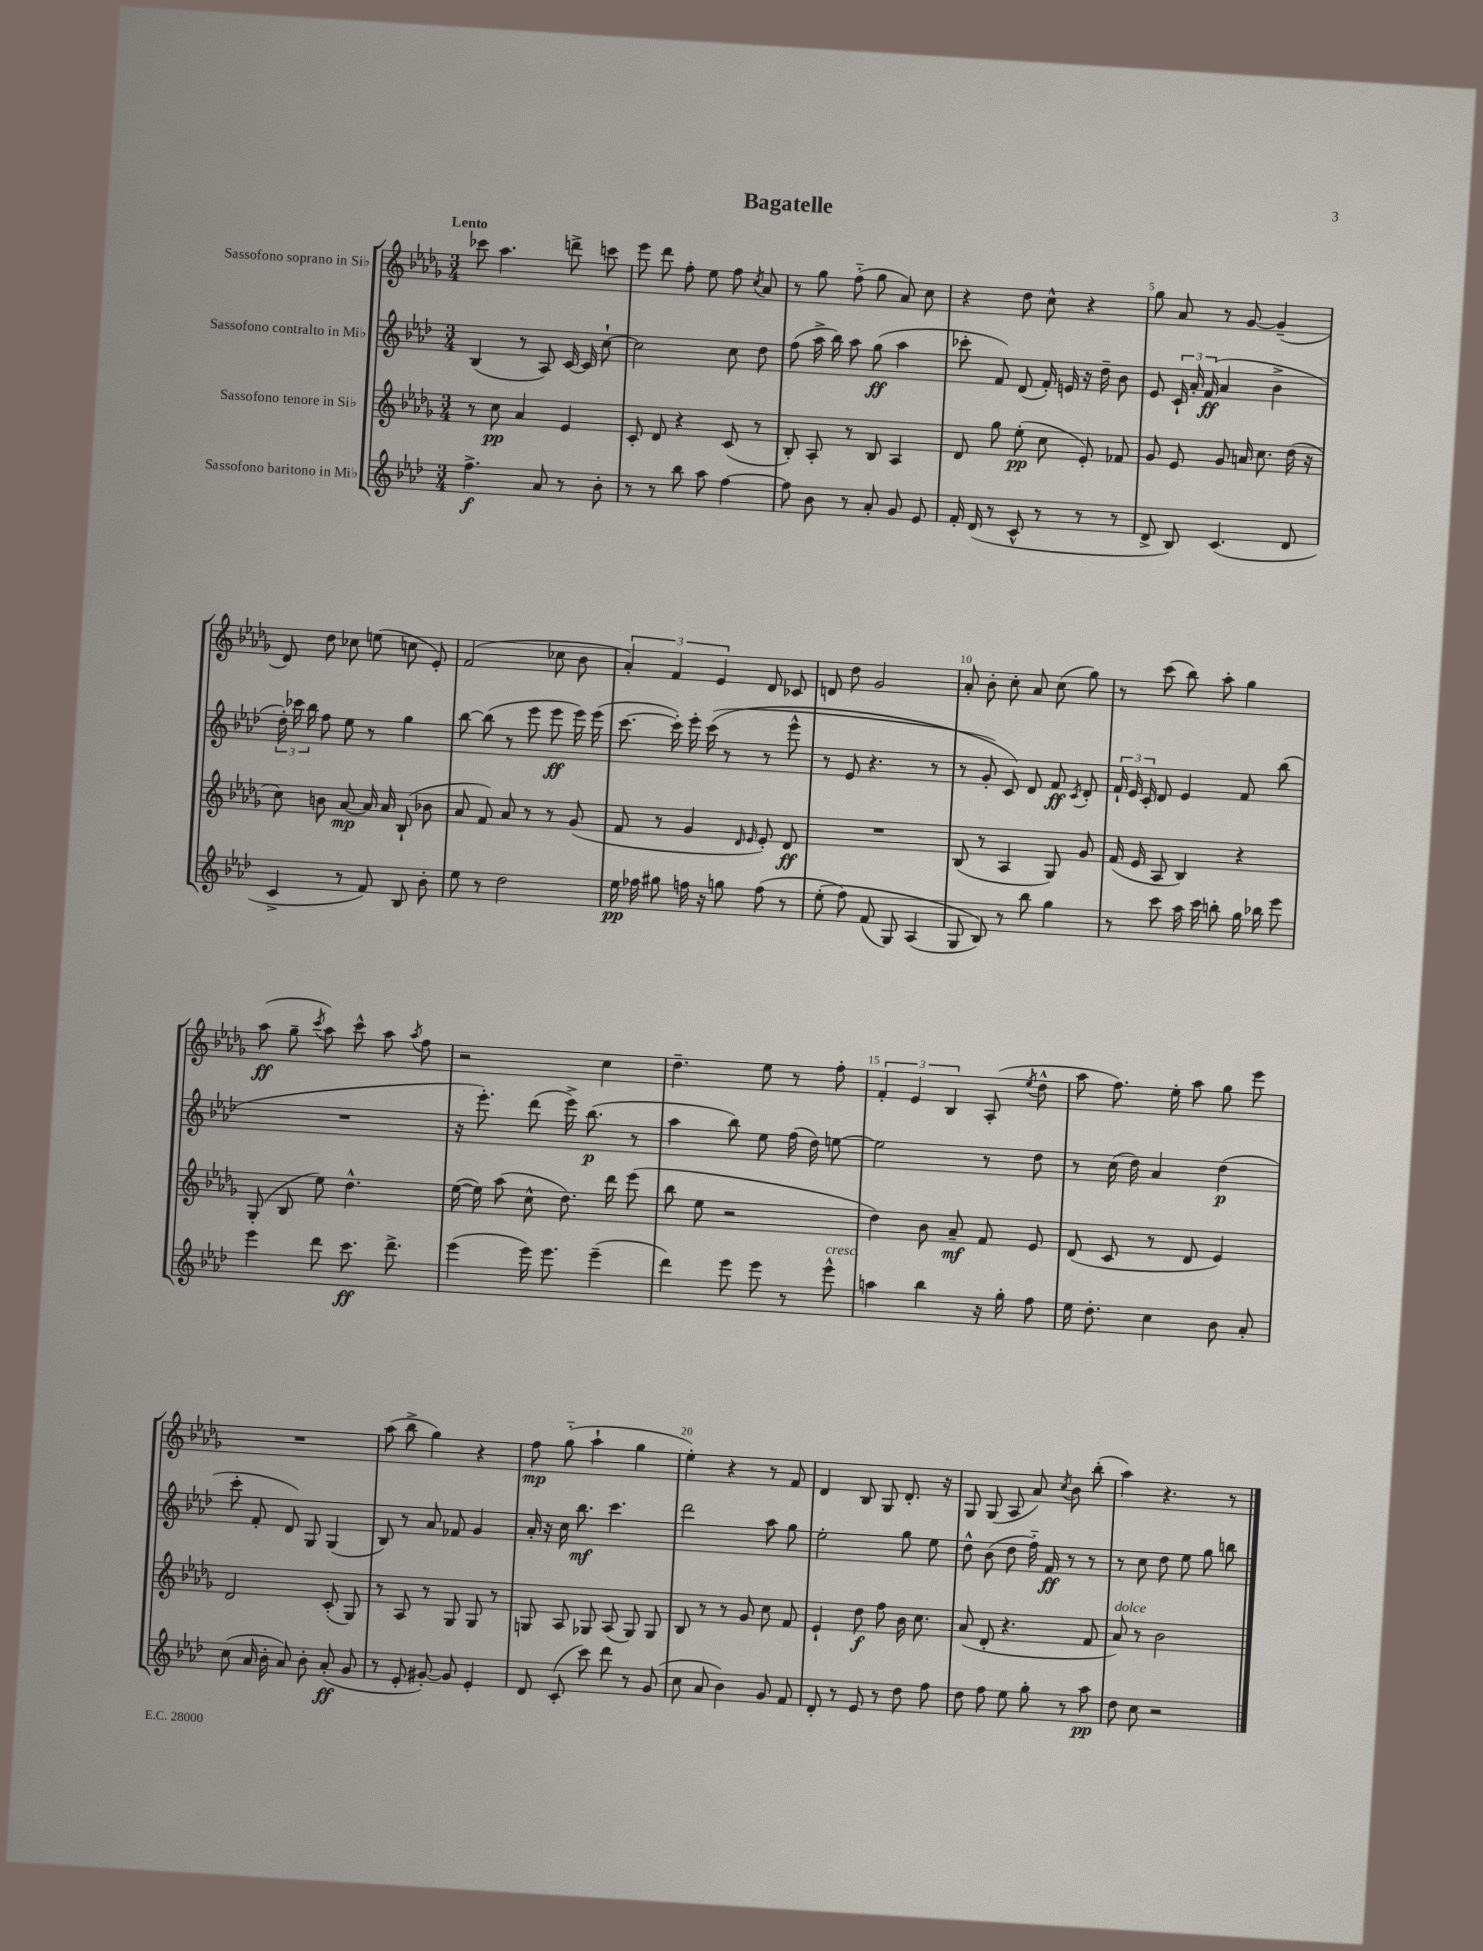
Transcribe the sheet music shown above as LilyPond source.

\header { title = "Bagatelle" }
<<
\new StaffGroup <<
\new Staff = "s0" \with { instrumentName = "Sassofono soprano in Sib" } {
    \clef treble \key des \major \numericTimeSignature \time 3/4 \tempo "Lento"
    \autoBeamOff ces'''8 aes''4. d'''8-> c'''8 |
    ees'''8 des'''8 f''8-. ees''8 f''8 \acciaccatura { c''8 } aes'8 |
    r8 ges''8 f''8-_( ges''8 aes'8) c''8 |
    r4 des''8 c''8-^ r4 |
    ges''8 aes'8 r8 ges'8~ ges'4--( |
    des'8) des''8 ces''8 e''8( c''8 ees'8-.) |
    f'2( ces''8 bes'8 |
    \tuplet 3/2 { aes'4-.) f'4 ees'4 } des'8 ces'8 |
    d'8 des''8 ges'2 |
    aes'8-. bes'8-. c''8-. aes'8 c''8( ges''8) |
    r8 c'''8( bes''8) aes''8-. ges''4 |
    aes''8\ff( ges''8-- \acciaccatura { c'''8 } aes''8) c'''8-^ aes''8 \acciaccatura { aes''8 } f''8 |
    r2 c''4 |
    des''4.-- ees''8 r8 f''8-. |
    \tuplet 3/2 { f'4-. ees'4 bes4 } aes8-.( \acciaccatura { ees''8 } des''8-^ |
    aes''8 f''8.) ees''16-. aes''8 ges''8 ees'''8 |
    R2. |
    aes''8( bes''8-> ges''4) r4 |
    f''8\mp ges''8-_( aes''4-! ges''4 |
    ees''4-.) r4 r8 f'8 |
    des'4 bes8 ges8 des'8.-. r16 |
    ges8 ges8( aes8 aes'8) \acciaccatura { c''8 } bes'8 bes''8-.( |
    aes''4) r4. r8 \bar "|." |
}
\new Staff = "s1" \with { instrumentName = "Sassofono contralto in Mib" } {
    \clef treble \key aes \major \numericTimeSignature \time 3/4
    \autoBeamOff bes4( r8 aes8) c'16~ c'16 c''8~-! |
    c''2 c''8 des''8 |
    f''8( aes''16-> bes''16) aes''8 g''8\ff( aes''4 |
    ces'''8-. f'8) des'8( f'16-.) e'16 r16 des''16-- bes'8 |
    ees'8 \tuplet 3/2 { c'16-! aes'16-. f'16\ff( } aes'4 bes'4-> |
    \tuplet 3/2 { des''16-.) ces'''16 bes''16 } f''8 ees''8 r8 g''4 |
    bes''8~ bes''8( r8 ees'''8 ees'''8\ff ees'''16) ees'''16( |
    c'''8.~ c'''16-.) ees'''16-. c'''16(\( r8 r8 ees'''8-^ |
    r8 ees'8 r4. r8 |
    r8 g'8-.) c'8\) des'8 f'8\ff \acciaccatura { c'8 } des'8-. |
    \tuplet 3/2 { f'16-! ees'16 c'16-. } des'8 ees'4 f'8 bes''8( |
    R2. |
    r16 ees'''8.-.) des'''8( ees'''16->) bes''8.\p( r8 |
    aes''4 bes''8) ees''8 f''16( des''16) e''8~ |
    e''2 r8 des''8 |
    r8 c''16( des''16) aes'4 des''4\p( |
    c'''8-. f'8-. des'8) g8 g4( |
    bes8) r8 aes'8 fes'8 g'4 |
    aes'16-. r16 c''16 bes''8.\mf c'''4. |
    des'''2 aes''8 g''8 |
    ees''2-. g''8 ees''8 |
    des''8-^ bes'8( des''8 f''16-_) f'16\ff r8 r8 |
    r8 c''8 des''8 ees''8 g''8 b''8 \bar "|." |
}
\new Staff = "s2" \with { instrumentName = "Sassofono tenore in Sib" } {
    \clef treble \key des \major \numericTimeSignature \time 3/4
    \autoBeamOff r8 c''8\pp aes'4 ees'4 |
    c'8-. des'8 r4 c'8( r8 |
    bes8-.) aes8-. r8 bes8 aes4 |
    des'8 ges''8 ees''8-.\pp( c''8 ees'8-.) fes'8 |
    ges'8 ees'8 ges'8 a'16 c''8. des''16( r16 |
    c''8) b'8 aes'8~\mp aes'16 aes'16 bes8-!( bes'8 |
    aes'8 f'8) aes'8 r8 r8 ges'8( |
    f'8 r8 ges'4 \grace { des'16 ees'16 } ees'8-.) des'8\ff |
    R2. |
    bes8( r8 aes4 ges8) ges'8 |
    f'16( ees'16 aes8 bes4) r4 |
    ges8-.( bes8 ees''8) des''4.-^ |
    ees''16~( ees''16) aes''8( c''8-^ des''8.) des'''16 ees'''8( |
    bes''8 ees''8 r2 |
    des''4) bes'8 aes'8--\mf f'8 ees'8 |
    des'8( c'8 r8 des'8 ees'4) |
    des'2 c'8-.( ges8) |
    r8 aes8 r8 ges8 ges8 r8 |
    g8 aes8 ges8 aes8( ges8) ges8 |
    bes8 r8 r8 ges'8 c''8 f'8 |
    ees'4-! des''8\f f''8 bes'16 c''8. |
    aes'8( des'8-. r4. f'8 |
    aes'8^\markup { \italic "dolce" }) r8 bes'2 \bar "|." |
}
\new Staff = "s3" \with { instrumentName = "Sassofono baritono in Mib" } {
    \clef treble \key aes \major \numericTimeSignature \time 3/4
    \autoBeamOff f''4.->\f aes'8 r8 bes'8-. |
    r8 r8 bes''8 aes''8 f''4~ |
    f''8 bes'8 r8 aes'8-. g'8 ees'8 |
    f'16-. des'16( r8 c'8-^ r8 r8 r8 |
    des'8-> bes8) c'4.( des'8 |
    c'4-> r8 f'8) bes8 bes'8-. |
    ees''8 r8 des''2 |
    ees''16\pp fes''16 gis''8 f''16 r16 g''8 f''8( r8 |
    ees''8-.\( f''8) f'8( g8) aes4( |
    g8 bes8)\) r8 bes''8 g''4 |
    r8 c'''8 aes''16 c'''16 b''8-. g''16 bes''16 ees'''8 |
    ees'''4 des'''8 c'''8.\ff des'''8.-> |
    ees'''4( ees'''16) ees'''8. ees'''4--( |
    des'''4) ees'''8 ees'''8 r8 ees'''8-^^\markup { \italic "cresc." } |
    a''4 bes''4 r16 g''16-. f''8 |
    ees''16 des''8.-. c''4 bes'8 aes'8-. |
    c''8( aes'16 bes'16-. aes'8) bes'8-. aes'8-.\ff( g'8 |
    r8 ees'8-. gis'8~-.) gis'8 ees'4-. |
    des'8 c'8-.( c'''8) des'''8 r8 g'8( |
    c''8 aes'8 bes'4) g'8 f'8 |
    des'8-. r8 ees'8 r8 des''8 f''8 |
    des''8 f''8 ees''8 g''8-. r8 aes''8\pp |
    des''8 c''8 r2 \bar "|." |
}
>>
>>
\layout { \context { \Score \override BarNumber.break-visibility = ##(#f #t #t) barNumberVisibility = #(every-nth-bar-number-visible 5) } }
